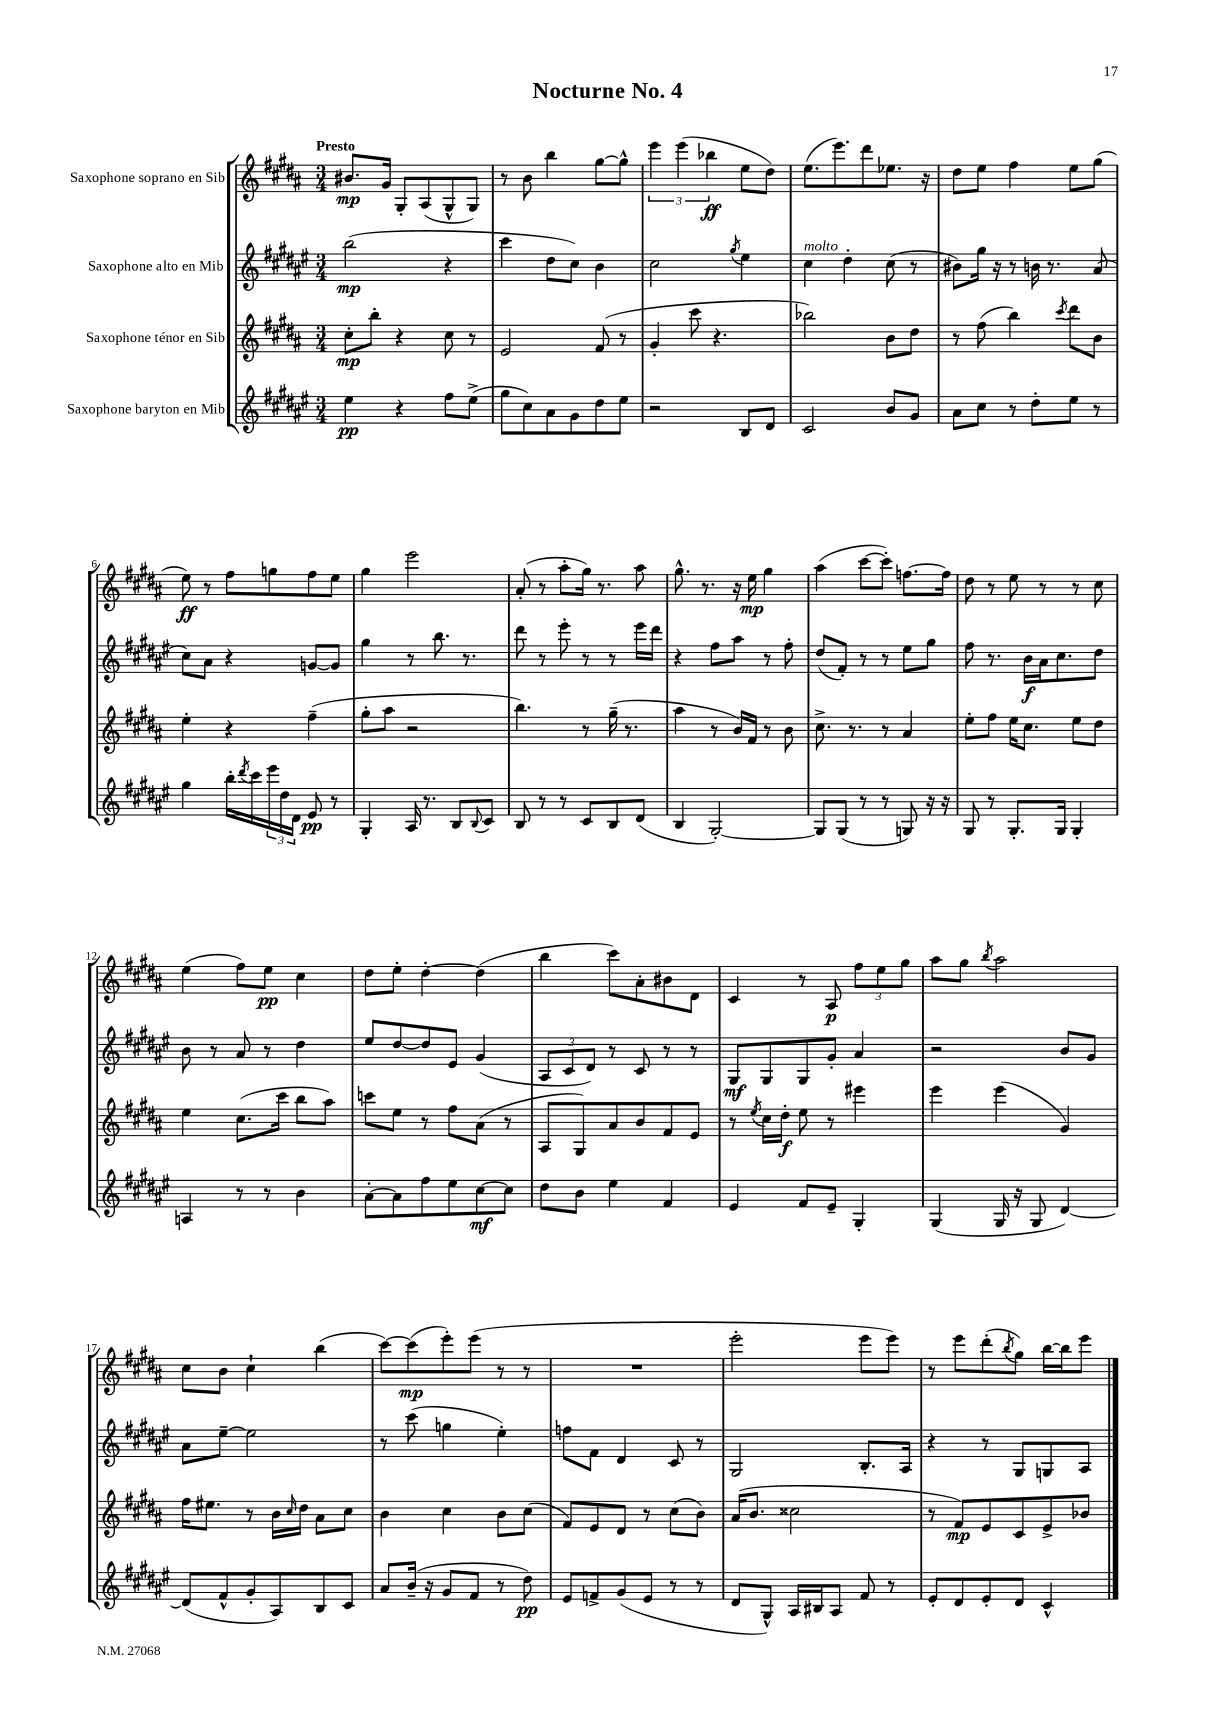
\header { title = "Nocturne No. 4" }
<<
\new StaffGroup <<
\new Staff = "s0" \with { instrumentName = "Saxophone soprano en Sib" } {
    \clef treble \key b \major \numericTimeSignature \time 3/4 \tempo "Presto"
    bis'8.\mp gis'16 gis8-. ais8( gis8-^ gis8) |
    r8 b'8 b''4 gis''8~ gis''8-^ |
    \tuplet 3/2 { e'''4 e'''4( bes''4\ff } e''8 dis''8) |
    e''8.( e'''8.) dis'''8 ees''8. r16 |
    dis''8 e''8 fis''4 e''8 gis''8( |
    e''8\ff) r8 fis''8 g''8 fis''8 e''8 |
    gis''4 e'''2 |
    ais'8-.( r8 ais''8-. gis''16) r8. ais''8 |
    gis''8.-^ r8. r16 e''16\mp gis''4 |
    ais''4( cis'''8~ cis'''8-.) f''8.~ f''16 |
    dis''8 r8 e''8 r8 r8 cis''8 |
    e''4( fis''8) e''8\pp cis''4 |
    dis''8 e''8-. dis''4~-. dis''4( |
    b''4 cis'''8) ais'8-. bis'8 dis'8 |
    cis'4 r8 ais8\p \tuplet 3/2 { fis''8 e''8 gis''8 } |
    ais''8 gis''8 \acciaccatura { b''8 } ais''2 |
    cis''8 b'8 cis''4-! b''4( |
    cis'''8~) cis'''8\mp( e'''8-.) e'''8( r8 r8 |
    R2. |
    e'''2-. e'''8 e'''8) |
    r8 e'''8 dis'''8-.( \acciaccatura { b''8 } gis''8) b''16~ b''16 e'''8 \bar "|." |
}
\new Staff = "s1" \with { instrumentName = "Saxophone alto en Mib" } {
    \clef treble \key fis \major \numericTimeSignature \time 3/4
    b''2\mp( r4 |
    cis'''4 dis''8 cis''8) b'4 |
    cis''2 \acciaccatura { gis''8 } eis''4 |
    cis''4^\markup { \italic "molto" } dis''4-. cis''8( r8 |
    bis'8) gis''16 r16 r8 b'16 r8. ais'8( |
    cis''8) ais'8 r4 g'8~ g'8 |
    gis''4 r8 b''8. r8. |
    dis'''8 r8 eis'''8-. r8 r8 eis'''16 dis'''16 |
    r4 fis''8 ais''8 r8 fis''8-. |
    dis''8( fis'8-.) r8 r8 eis''8 gis''8 |
    fis''8 r8. b'16\f ais'16 cis''8. dis''8 |
    b'8 r8 ais'8 r8 dis''4 |
    eis''8 dis''8~ dis''8 eis'8 gis'4( |
    \tuplet 3/2 { ais8 cis'8 dis'8) } r8 cis'8 r8 r8 |
    gis8\mf gis8 gis8 gis'8-. ais'4 |
    r2 b'8 gis'8 |
    ais'8 eis''8~-- eis''2 |
    r8 cis'''8( g''4 eis''4-.) |
    f''8 fis'8 dis'4 cis'8 r8 |
    gis2 b8.-. ais16 |
    r4 r8 gis8 g8 ais8 \bar "|." |
}
\new Staff = "s2" \with { instrumentName = "Saxophone ténor en Sib" } {
    \clef treble \key b \major \numericTimeSignature \time 3/4
    cis''8-.\mp b''8-. r4 cis''8 r8 |
    e'2 fis'8( r8 |
    gis'4-. cis'''8 r4. |
    bes''2) b'8 dis''8 |
    r8 fis''8( b''4) \acciaccatura { cis'''8 } dis'''8 b'8 |
    e''4-. r4 fis''4--( |
    gis''8-. ais''8 r2 |
    b''4.) r8 gis''16--( r8. |
    ais''4 r8 b'16) fis'16 r8 b'8 |
    cis''8.-> r8. r8 ais'4 |
    e''8-. fis''8 e''16 cis''8. e''8 dis''8 |
    e''4 cis''8.( cis'''16 b''8 ais''8) |
    c'''8 e''8 r8 fis''8 ais'8( r8 |
    ais8 gis8) ais'8 b'8 fis'8 e'8 |
    r8 \acciaccatura { e''8 } cis''16 dis''16-.\f e''8 r8 eis'''4 |
    e'''4 e'''4( gis'4) |
    fis''16 eis''8. r8 b'16 \grace { cis''16 } dis''16 ais'8 cis''8 |
    b'4 cis''4 b'8 cis''8( |
    fis'8) e'8 dis'8 r8 cis''8( b'8) |
    ais'16( b'8. cisis''2 |
    r8 fis'8\mp) e'8 cis'8 e'8-> bes'8 \bar "|." |
}
\new Staff = "s3" \with { instrumentName = "Saxophone baryton en Mib" } {
    \clef treble \key fis \major \numericTimeSignature \time 3/4
    eis''4\pp r4 fis''8 eis''8->( |
    gis''8 cis''8) ais'8 gis'8 dis''8 eis''8 |
    r2 b8 dis'8 |
    cis'2 b'8 gis'8 |
    ais'8 cis''8 r8 dis''8-. eis''8 r8 |
    gis''4 b''16-. \acciaccatura { dis'''8 } cis'''16 \tuplet 3/2 { eis'''16 dis''16 dis'16 } eis'8\pp r8 |
    gis4-. ais16 r8. b8 \appoggiatura { b8 } cis'8 |
    b8 r8 r8 cis'8 b8 dis'8( |
    b4 gis2~-.) |
    gis8 gis8( r8 r8 g8) r16 r16 |
    gis8 r8 gis8.-. gis16 gis4-. |
    a4 r8 r8 b'4 |
    ais'8~-. ais'8 fis''8 eis''8 cis''8~\mf cis''8 |
    dis''8 b'8 eis''4 fis'4 |
    eis'4 fis'8 eis'8-- gis4-. |
    gis4( gis16 r16 gis8 dis'4~) |
    dis'8( fis'8-^ gis'8-. ais8) b8 cis'8 |
    ais'8 b'16--( r16 gis'8 fis'8 r8 dis''8\pp) |
    eis'8 f'8-> gis'8( eis'8 r8 r8 |
    dis'8 gis8-^) ais16 bis16 ais8 fis'8 r8 |
    eis'8-. dis'8 eis'8-. dis'8 cis'4-^ \bar "|." |
}
>>
>>
